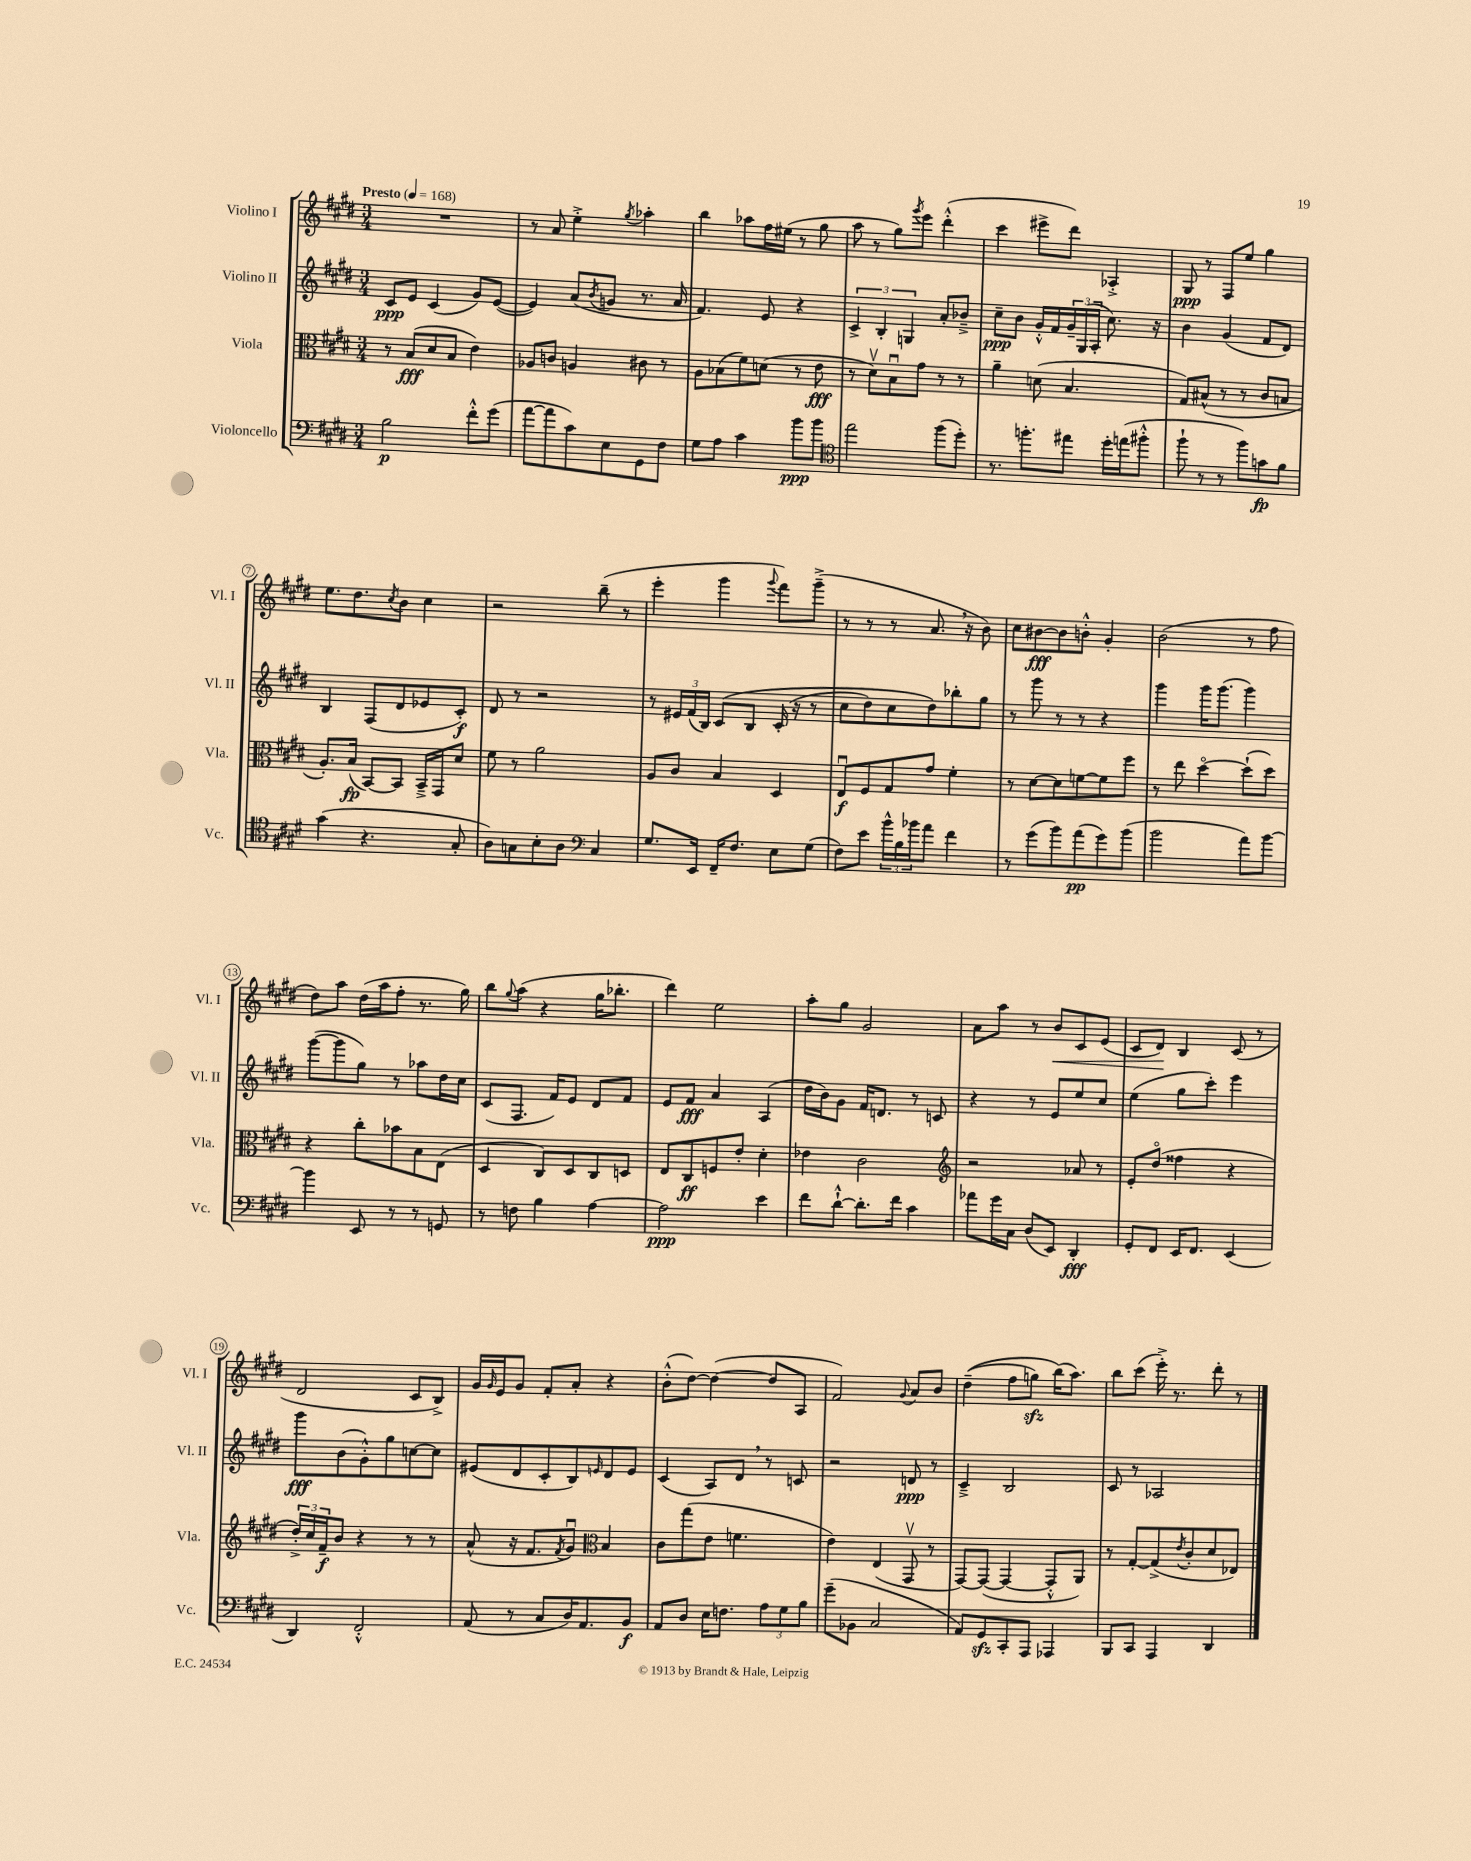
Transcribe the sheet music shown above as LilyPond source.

<<
\new StaffGroup <<
\new Staff = "s0" \with { instrumentName = "Violino I" shortInstrumentName = "Vl. I" } {
    \clef treble \key e \major \numericTimeSignature \time 3/4 \tempo "Presto" 4 = 168
    R2. |
    r8 a'8 e''4-.-> \acciaccatura { gis''8 } aes''4-. |
    b''4 aes''8 fis''16 eis''16( r8 gis''8 |
    a''8 r8 gis''8) \acciaccatura { gis'''8 } e'''8 dis'''4-.-^( |
    cis'''4 eis'''8-> dis'''8) aes4-.-> |
    gis8\ppp r8 fis8 e''8 gis''4 |
    e''8. dis''8. \acciaccatura { cis''8 } b'8 cis''4 |
    r2 b''8--( r8 |
    e'''4-. gis'''4 \appoggiatura { gis'''8 } fis'''8) gis'''8--->( |
    r8 r8 r8 a'8. \breathe r16 b'8) |
    cis''8 bis'8~\fff bis'8 b'8-.-^ gis'4-. |
    b'2( r8 fis''8 |
    dis''8) a''8 dis''16( a''16 fis''8-. r8. gis''16) |
    b''8 \appoggiatura { gis''8 } a''8( r4 gis''16 bes''8.-. |
    dis'''4) e''2 |
    a''8-. gis''8 gis'2 |
    a'8 a''8 r8 b'8\< cis'8 e'8( |
    cis'8 dis'8\!) b4 cis'8( r8 |
    dis'2 cis'8 b8->) |
    gis'16 \grace { gis'16 } e'16 gis'8 fis'8-. a'8-. r4 |
    b'8-.-^( dis''8~) dis''4~( dis''8 a8 |
    fis'2) \appoggiatura { gis'8 } a'8 b'8 |
    dis''4--(\( fis''8 g''8\sfz) b''16(\) a''8.) |
    b''8 cis'''8( e'''16-.->) r8. dis'''8-. r8 \bar "|." |
}
\new Staff = "s1" \with { instrumentName = "Violino II" shortInstrumentName = "Vl. II" } {
    \clef treble \key e \major \numericTimeSignature \time 3/4
    cis'8\ppp e'8 cis'4( gis'8) e'8~( |
    e'4) a'8( \acciaccatura { b'8 } g'8 r8. a'16 |
    fis'4.) e'8 r4 |
    \tuplet 3/2 { cis'4-> b4-. g4 } a'8-. bes'8---> |
    cis''8--\ppp b'8 gis'16-.-^ fis'16 \tuplet 3/2 { gis'16-- gis16( a16-. } cis''8.) r16 |
    b'4 gis'4( fis'8 dis'8) |
    b4 fis8( dis'8 ees'8 cis'8-.\f) |
    dis'8 r8 r2 |
    r8 \tuplet 3/2 { eis'16 fis'16( b16) } cis'8\( b8 cis'16-.( r16 r8 |
    cis''8 dis''8) cis''8 dis''8\) bes''8-. gis''8 |
    r8 gis'''8 r8 r8 r4 |
    gis'''4 gis'''16 gis'''8.( gis'''4) |
    gis'''8~( gis'''8 gis''8) r8 aes''8 dis''16 cis''16 |
    cis'8( fis8. fis'16) e'8 dis'8 fis'8 |
    e'8 fis'8\fff a'4 a4( |
    dis''16 b'16) gis'8 fis'16 d'8. r8 c'8 |
    r4 r8 e'8 e''8 cis''8 |
    e''4( gis''8 cis'''8-.) e'''4 |
    gis'''8\fff b'8( gis'8-.-^) gis''8 c''8~ c''8 |
    eis'8( dis'8 cis'8-. b8) \grace { e'16 } dis'8 e'8 |
    cis'4( a8) dis'8 \breathe r8 c'8 |
    r2 d'8\ppp r8 |
    cis'4---> b2 |
    cis'8 r8 aes2 \bar "|." |
}
\new Staff = "s2" \with { instrumentName = "Viola" shortInstrumentName = "Vla." } {
    \clef alto \key e \major \numericTimeSignature \time 3/4
    r8 b8\fff( dis'8 b8 e'4) |
    aes8 c'8 a4 cis'8 r8 |
    a8 bes8( fis'8) d'8( r8 e'8\fff |
    r8 dis'8\upbow) b8\downbow gis'8 r8 r8 |
    a'4-- d'8( b4. |
    gis8) bis8-^( r8 r8 cis'8 b8 |
    a8.-.) b16\fp( b,8~) b,8 b,16---> gis,16 dis'8 |
    fis'8 r8 a'2 |
    a8 cis'8 b4 dis4 |
    e8\downbow\f fis8 gis8 gis'8 fis'4-. |
    r8 dis'8~ dis'8 f'8~ f'8 fis''8 |
    r8 e''8 dis''4~\flageolet dis''8-!( dis''8) |
    r4 cis''8-. bes'8 b8 e8( |
    dis4 cis8) dis8 cis8 d8 |
    e8 cis8\ff f8 e'8-. dis'4-. |
    ees'4 cis'2 |
    \clef treble r2 aes'8 r8 |
    e'8-. dis''8\flageolet( fisis''4 r4 |
    \tuplet 3/2 { dis''16-.->) cis''16 fis'16--\f } b'8 r4 r8 r8 |
    a'8-^( r16 fis'8. \acciaccatura { fis'8 } gis'8\downbow) \clef alto b4 |
    cis'8 gis''8( e'8 f'4. |
    e'4) e4( gis,8\upbow r8 |
    gis,8~) gis,8~( gis,4~ gis,8-.-^ a,8) |
    r8 gis8~-. gis8->( \acciaccatura { e'8 } cis'8-. dis'8 ees8) \bar "|." |
}
\new Staff = "s3" \with { instrumentName = "Violoncello" shortInstrumentName = "Vc." } {
    \clef bass \key e \major \numericTimeSignature \time 3/4
    b2\p fis'8-.-^ gis'8( |
    a'8~ a'8 cis'8) e8 gis,8 fis8 |
    gis8 a8 cis'4 b'8\ppp b'8 |
    \clef tenor e''2 fis''8( dis''8-.) |
    r8. f''8.-. eis''8 dis''16-. e''16( fis''8-.-^ |
    fis''8-! r8 r8 fis''8) g'8\fp fis'8 |
    gis'4( r4. gis8-. |
    a8) g8 b8-. a8 \clef bass cis4 |
    gis8. e,16 fis,16-- fis8. e8 gis8( |
    fis8) e'8 \tuplet 3/2 { b'16-^ b16 bes'16 } a'8 fis'4 |
    r8 gis'8( b'8) a'8\pp( gis'8) b'8( |
    b'2 a'8) b'8~ |
    b'4 e,8 r8 r8 g,8 |
    r8 f8 b4 a4~ |
    a2\ppp e'4 |
    fis'8 dis'8~-!-^ dis'8.-. fis'16 cis'4 |
    aes'8 gis'16 cis16 dis8( e,8) dis,4-.\fff |
    gis,8-. fis,8 e,16 fis,8. e,4( |
    dis,4) fis,2-.-^ |
    a,8( r8 cis8 dis16) a,8. b,8\f |
    a,8 dis8 e16 f8. \tuplet 3/2 { a8 gis8 b8 } |
    gis'8--( bes,8 cis2 |
    a,8) gis,8\sfz cis,8-. a,,8 aes,,4 |
    b,,8 cis,8 a,,4 dis,4 \bar "|." |
}
>>
>>
\layout { \context { \Score \override BarNumber.stencil = #(make-stencil-circler 0.1 0.3 ly:text-interface::print) } }
